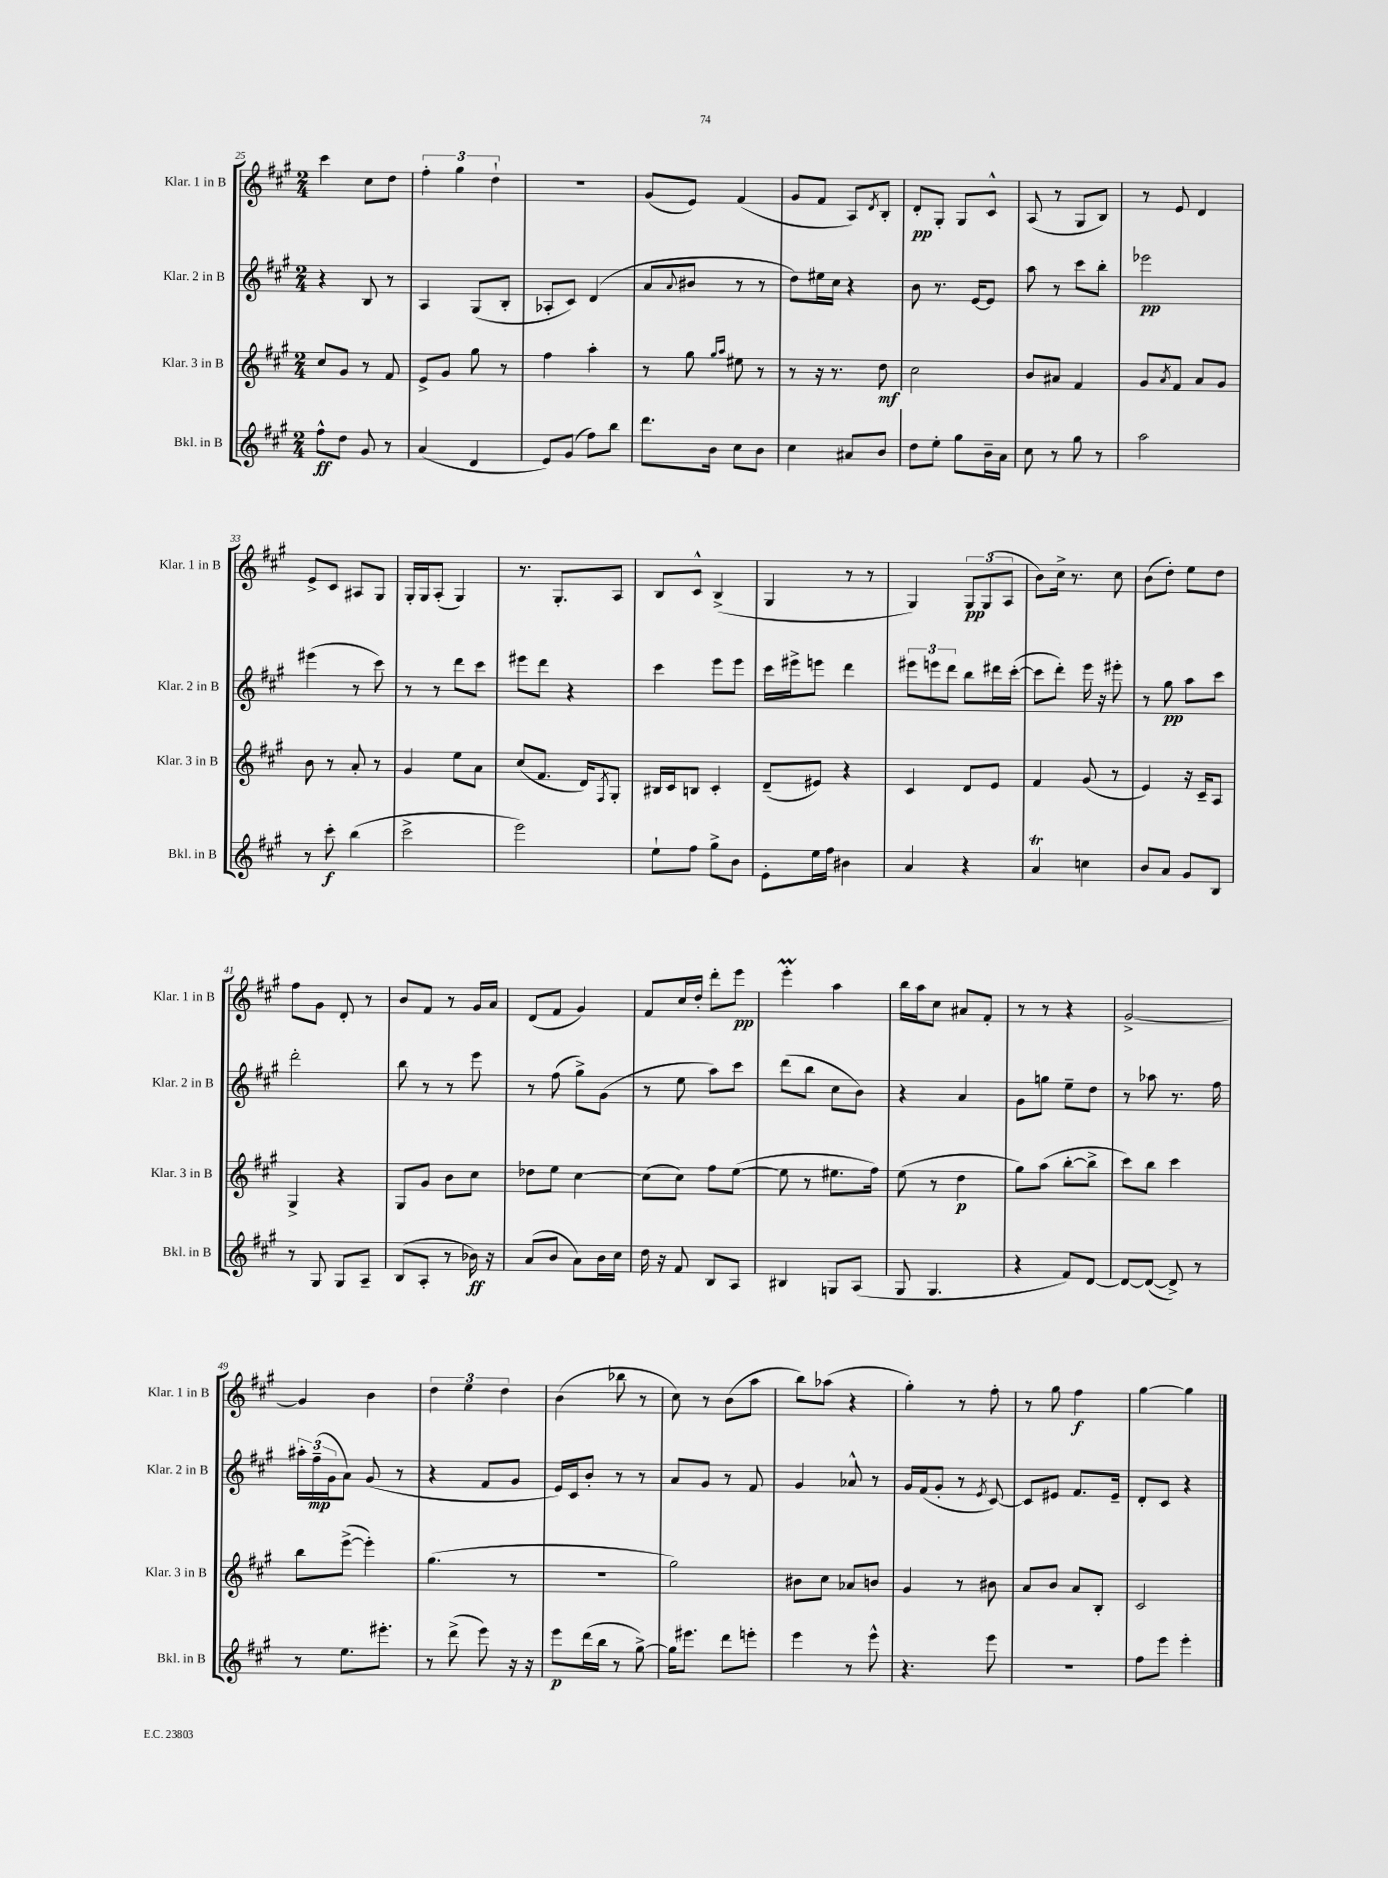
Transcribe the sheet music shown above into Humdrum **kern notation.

**kern	**kern	**kern	**kern
*staff4	*staff3	*staff2	*staff1
*clefG2	*clefG2	*clefG2	*clefG2
*k[f#c#g#]	*k[f#c#g#]	*k[f#c#g#]	*k[f#c#g#]
*M2/4	*M2/4	*M2/4	*M2/4
8ff#^^	8cc#	4r	4ccc#
8dd	8g#	.	.
8g#	8r	8B	8cc#
8r	8f#	8r	8dd
=	=	=	=
(4a	8e^	4A	6ff#'
.	8g#	.	.
.	.	.	6gg#
4d	8gg#	(8G#	.
.	.	.	6dd`
.	8r	8B'	.
=	=	=	=
8e)	4ff#	8A-'	2r
(8g#	.	8c#)	.
8ff#)	4aa'	(4d	.
8bb	.	.	.
=	=	=	=
8.ddd	8r	8a	(8g#
.	.	8qqa	.
.	8gg#	8b#	8e)
16b	.	.	.
.	16qqgg#	.	.
.	16qqaa	.	.
8cc#	8ee#	8r	(4f#
8b	8r	8r	.
=	=	=	=
4cc#	8r	8dd)	8g#
.	16r	16ee#	8f#
.	8.r	16cc#	.
8a#	.	4r	8A)
.	.	.	8qd
8b	8dd	.	8B'
=	=	=	=
8dd	2cc#	8b	8d'
8ee'	.	8.r	8G#'
8gg#	.	.	8G#
.	.	[16e	.
16b~	.	8e]	8c#^^
16a	.	.	.
=	=	=	=
8cc#	8b	8aa	(8A
8r	8a#	8r	8r
8gg#	4f#	8ccc#	8G#
8r	.	8bb'	8B)
=	=	=	=
2aa	8g#	2eee-	8r
.	8qa	.	.
.	8f#	.	8e
.	8a	.	4d
.	8g#	.	.
=	=	=	=
8r	8b	(4eee#	8e^
8ccc#'	8r	.	8c#
(4bb	8a'	8r	8A#
.	8r	8ccc#)	8G#
=	=	=	=
2ccc#^	4g#	8r	16G#'
.	.	.	16G#
.	.	8r	(8A'
.	8ee	8ddd	4G#)
.	8a	8ccc#	.
=	=	=	=
2eee)	(8cc#	8eee#	8.r
.	8.f#	8ddd	.
.	.	.	8.G#'
.	.	4r	.
.	16d)	.	.
.	8qF#	.	.
.	8G#'	.	8A
=	=	=	=
8ee`	16B#	4ccc#	8B
.	16c#	.	.
8ff#	8B	.	8c#^^
8gg#^	4c#'	8eee	(4B^
8b	.	8eee	.
=	=	=	=
8e'	(8d~	16ccc#	4G#
.	.	16eee#^	.
16ee	8e#)	8eee	.
16ff#	.	.	.
4b#	4r	4ddd	8r
.	.	.	8r
=	=	=	=
4a	4c#	12eee#	4G#)
.	.	12eee	.
.	.	12ddd	.
4r	8d	8bb	12G#
.	.	.	(12G#
.	8e	16ddd#	.
.	.	.	12A
.	.	([16ccc#'	.
=	=	=	=
4a	4f#	8ccc#]	8b)
.	.	8ddd')	16cc#^
.	.	.	8.r
4cc	(8g#	16eee	.
.	.	16r	.
.	8r	8eee#'	8cc#
=	=	=	=
8b	4e)	8r	(8b
8a	.	8gg#	8dd')
8g#	16r	8aa	8ee
.	16c#~	.	.
8B	8A	8ccc#	8dd
=	=	=	=
8r	4G#^	2ddd'	8ff#
8G#	.	.	8g#
8G#	4r	.	8d'
8A~	.	.	8r
=	=	=	=
(8B	8G#	8bb	8b
8A'	8g#	8r	8f#
8r	8b	8r	8r
16b-)	8cc#	8eee	16g#
16r	.	.	16a
=	=	=	=
(8a	8dd-	8r	(8d
8b	8ee	(8ff#	8f#
8a)	[4cc#	8gg#^)	4g#)
16b	.	(8g#	.
16cc#	.	.	.
=	=	=	=
16dd	(8cc#]	8r	8f#
16r	.	.	.
8f#	8cc#)	8ee	16cc#
.	.	.	16dd'
8B	8ff#	8aa)	8ddd'
8A	([8ee	8ccc#	8eee
=	=	=	=
4B#	8ee]	(8ddd	4eee'
.	8r	8bb	.
8G	8.ee#	8cc#	4aa
(8A	.	8b)	.
.	16ff#)	.	.
=	=	=	=
8G#	(8ee	4r	16bb
.	.	.	16aa
4.G#	8r	.	8cc#
.	4dd	4a	8a#
.	.	.	8f#'
=	=	=	=
4r	8gg#)	8g#	8r
.	(8aa	8gg	8r
8f#)	[8bb'	8ee~	4r
[8d	8bb^]	8dd	.
=	=	=	=
8d_	8ccc#)	8r	[2g#^
(8d_	8bb	8aa-	.
8d^])	4ccc#	8.r	.
8r	.	.	.
.	.	16ff#	.
=	=	=	=
8r	8bb	24aa#'	4g#]
.	.	(24ff#~	.
.	.	24g#	.
8.ee	([8eee^	8a)	.
.	4eee'])	(8g#	4b
8.eee#'	.	.	.
.	.	8r	.
=	=	=	=
8r	(4.gg#	4r	6dd
(8ddd^	.	.	.
.	.	.	6ee
8eee)	.	8f#	.
.	.	.	6dd
16r	8r	8g#	.
16r	.	.	.
=	=	=	=
8eee	2r	16e)	(4b
.	.	16c#	.
(16ddd	.	8b'	.
16bb	.	.	.
8r	.	8r	8bb-
[8gg#^)	.	8r	8r
=	=	=	=
16gg#]	2gg#)	8a	8cc#)
8.eee#	.	.	.
.	.	8g#	8r
8ddd	.	8r	(8b
8eee'	.	8f#	8aa
=	=	=	=
4eee	8b#	4g#	8bb)
.	8cc#	.	(8aa-
8r	8a-	8a-^^	4r
8eee^^	8b	8r	.
=	=	=	=
4.r	4g#	16g#	4gg#')
.	.	(16f#	.
.	.	8g#'	.
.	8r	8r	8r
.	.	8qe	.
8eee	8b#	[8c#)	8ff#'
=	=	=	=
2r	8a	8c#]	8r
.	8b	8e#	8gg#
.	8a	8.f#	4ff#
.	8B'	.	.
.	.	16e#~	.
=	=	=	=
8ff#	2c#	8d'	[4gg#
8eee	.	8c#	.
4eee'	.	4r	4gg#]
==	==	==	==
*-	*-	*-	*-
